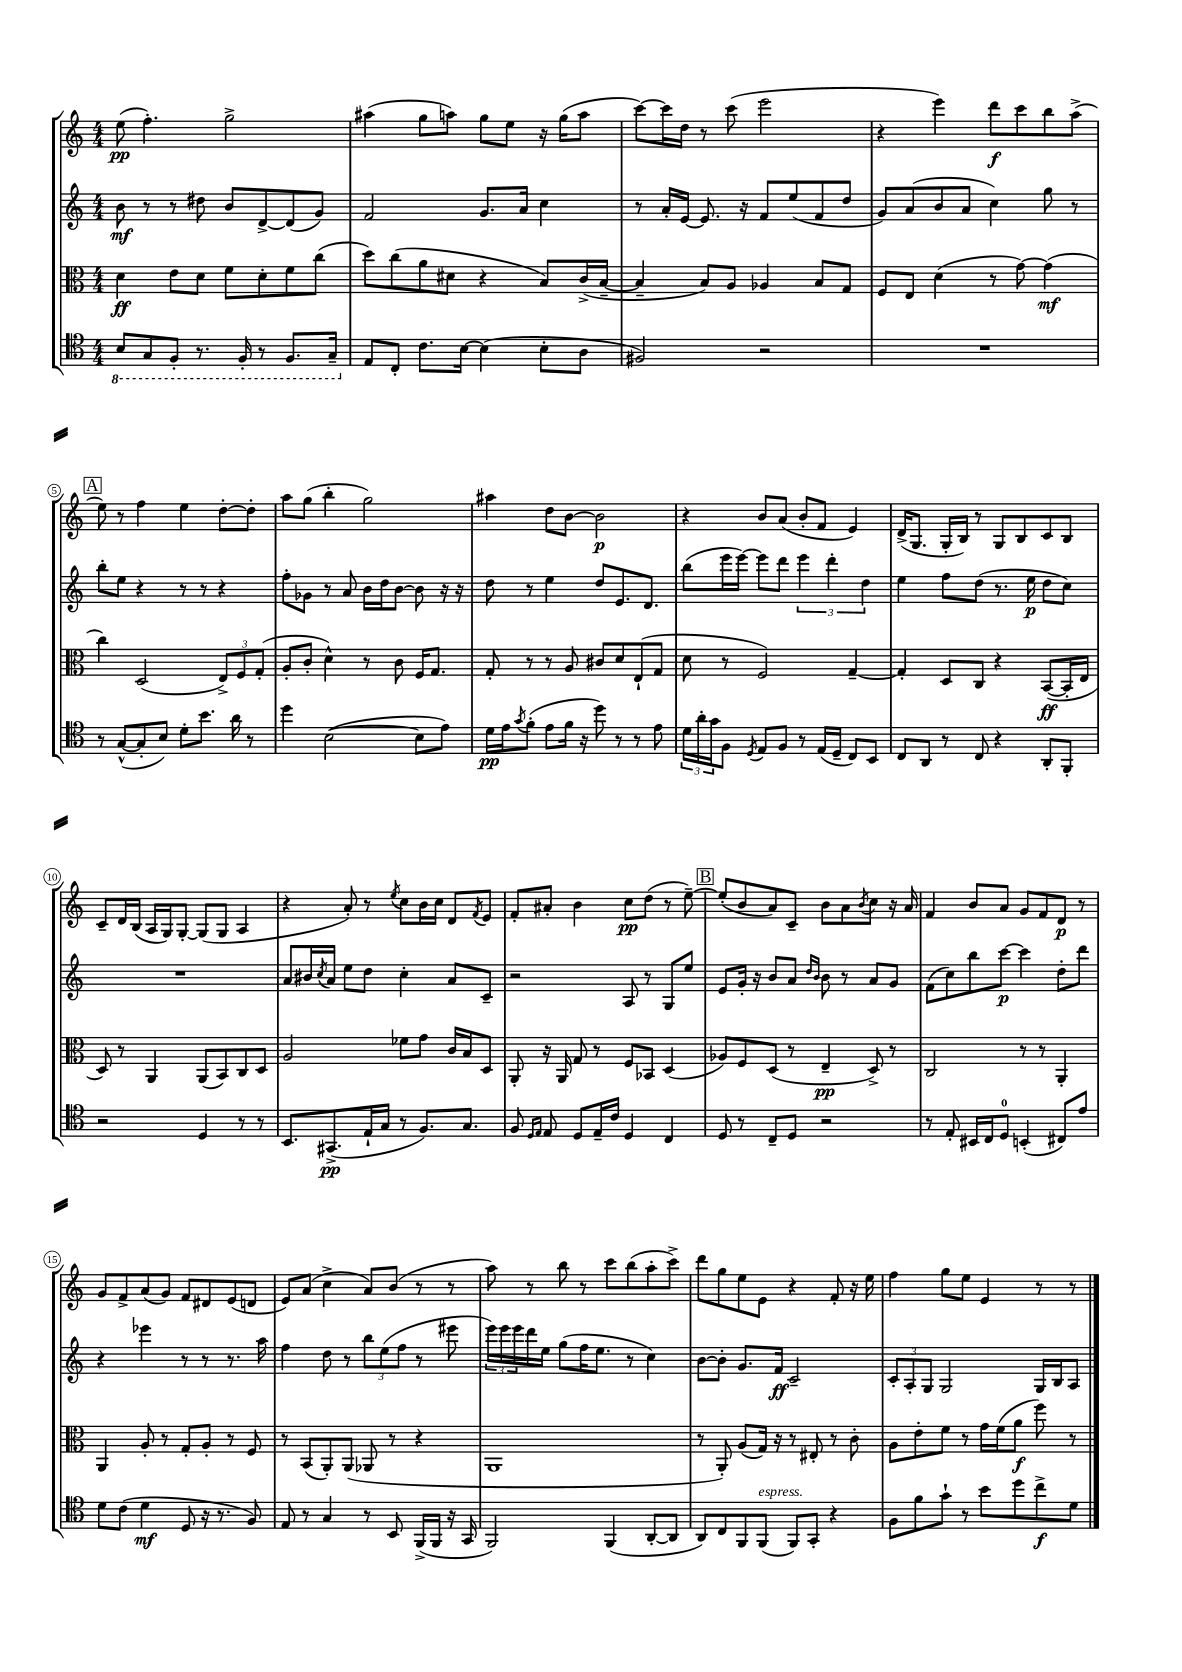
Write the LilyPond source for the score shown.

<<
\new StaffGroup <<
\new Staff = "s0" {
    \clef treble \key c \major \numericTimeSignature \time 4/4
    e''8\pp( f''4.-.) g''2-> |
    ais''4( g''8 a''8) g''8 e''8 r16 g''16( a''8 |
    c'''8~) c'''16 d''16 r8 c'''8( e'''2 |
    r4 e'''4) d'''8\f c'''8 b''8 a''8->( |
    \mark \markup { \box "A" } e''8) r8 f''4 e''4 d''8~-. d''8-. |
    a''8 g''8( b''4-. g''2) |
    ais''4 d''8 b'8~ b'2\p |
    r4 b'8 a'8( b'8-. f'8 e'4) |
    d'16->( g8. g16-. b16) r8 g8 b8 c'8 b8 |
    c'8-- d'16 b16( a16 g16) g8~-. g8( g8 a4 |
    r4 a'8-.) r8 \acciaccatura { e''8 } c''8 b'16 c''16 d'8 \acciaccatura { f'8 } e'8 |
    f'8-. ais'8-. b'4 c''8\pp d''8( r8 e''8~--) |
    \mark \markup { \box "B" } e''8-.( b'8 a'8) c'8-- b'8 a'8 \acciaccatura { b'8 } c''8 r16 a'16 |
    f'4 b'8 a'8 g'8 f'8 d'8\p r8 |
    g'8 f'8-> a'8( g'8) f'8 dis'8 e'8( d'8 |
    e'8) a'8( c''4-> a'8) b'8( r8 r8 |
    a''8) r8 b''8 r8 c'''8 b''8( a''8-. c'''8->) |
    d'''8 g''8 e''8 e'8 r4 f'8-. r16 e''16 |
    f''4 g''8 e''8 e'4 r8 r8 \bar "|." |
}
\new Staff = "s1" {
    \clef treble \key c \major \numericTimeSignature \time 4/4
    b'8\mf r8 r8 dis''8 b'8 d'8~-> d'8( g'8) |
    f'2 g'8. a'16 c''4 |
    r8 a'16-. e'16~ e'8. r16 f'8 e''8( f'8 d''8 |
    g'8) a'8( b'8 a'8 c''4) g''8 r8 |
    \mark \markup { \box "A" } b''8-. e''8 r4 r8 r8 r4 |
    f''8-. ges'8 r8 a'8 b'16 d''16 b'8~ b'8 r16 r16 |
    d''8 r8 e''4 d''8 e'8. d'8. |
    b''8( e'''16 e'''16~) e'''8 d'''8 \tuplet 3/2 { e'''4 d'''4-. d''4 } |
    e''4 f''8 d''8( r8. e''16\p d''8 c''8) |
    R1 |
    a'8 bis'16 \acciaccatura { c''8 } a'16 e''8 d''8 c''4-. a'8 c'8-- |
    r2 a8 r8 g8 e''8 |
    \mark \markup { \box "B" } e'8 g'16-. r16 b'8 a'8 \grace { d''16 b'16 } b'8 r8 a'8 g'8 |
    f'8( c''8) b''8 c'''8~\p c'''4 d''8-. d'''8 |
    r4 ees'''4 r8 r8 r8. a''16 |
    f''4 d''8 r8 \tuplet 3/2 { b''8 e''8( f''8 } r8 eis'''8 |
    \tuplet 3/2 { e'''16) e'''16 e'''16 } d'''16 e''16 g''8( f''16 e''8. r8 c''4) |
    b'8~ b'8-. g'8. f'16\ff c'2-- |
    \tuplet 3/2 { c'8-. a8-. g8 } g2 g16 b16 a8 \bar "|." |
}
\new Staff = "s2" {
    \clef alto \key c \major \numericTimeSignature \time 4/4
    d'4\ff e'8 d'8 f'8 d'8-. f'8 c''8( |
    d''8) c''8( a'8 dis'8 r4 b8) c'16->( b16~-- |
    b4-- b8) a8 aes4 b8 g8 |
    f8 e8 d'4( r8 g'8~) g'4\mf( |
    \mark \markup { \box "A" } c''4) d2( \tuplet 3/2 { e8->) f8 g8-.( } |
    a8-. c'8-. d'4-^) r8 c'8 f16 g8. |
    g8-. r8 r8 a8 cis'8 d'8 e8-!( g8 |
    d'8 r8 f2) g4~-- |
    g4-. d8 c8 r4 b,8~\ff( b,16-. e16 |
    d8) r8 a,4 a,8( b,8) c8 d8 |
    a2 fes'8 g'8 c'16 b16 d8 |
    a,8-. r16 a,16 g8 r8 f8 bes,8 d4( |
    \mark \markup { \box "B" } aes8) f8 d8( r8 e4--\pp d8->) r8 |
    c2 r8 r8 a,4-. |
    a,4 a8-. r8 g8-. a8-. r8 f8 |
    r8 b,8( a,8-.) a,8( aes,8 r8 r4 |
    a,1 |
    r8 a,8-.) a8( g16) r16 r8 eis8-. r8 c'8-. |
    a8 e'8-. f'8 r8 g'16 f'16( a'8\f f''8) r8 \bar "|." |
}
\new Staff = "s3" {
    \clef tenor \key c \major \numericTimeSignature \time 4/4
    \ottava #-1 b,8 g,8 f,8-. r8. f,16-. r8 f,8. g,16-- \ottava #0 |
    e8 c8-. c'8. b16~ b4( b8-. a8 |
    fis2) r2 |
    R1 |
    \mark \markup { \box "A" } r8 g8~-^( g8-. b8) d'8-. b'8. a'16 r8 |
    d''4 b2~( b8 e'8) |
    d'16\pp e'16 \acciaccatura { g'8 } f'8-.( e'8 f'16 r16 d''8) r8 r8 e'8 |
    \tuplet 3/2 { d'16 a'16-. g'16 } f8 \acciaccatura { d8 } e8 f8 r8 e16( d16-- c8) b,8 |
    c8 a,8 r8 c8 r4 a,8-. f,8-. |
    r2 d4 r8 r8 |
    b,8. gis,8.->\pp( e16-! g16 r8 f8.) g8. |
    f8 \grace { d16 e16 } e8 d8 e16-- c'16 d4 c4 |
    \mark \markup { \box "B" } d8 r8 c8-- d8 r2 |
    r8 e8-. bis,16 c16 d8-0 b,4-.( cis8) e'8 |
    d'8 c'8( d'4\mf d8 r16 r8. f8) |
    e8 r8 g4 r8 b,8 f,16->( f,16 r16 g,16 |
    f,2) f,4( a,8~-. a,8 |
    a,8) c8 f,8 f,8^\markup { \italic "espress." }( f,8) g,8-. r4 |
    f8 f'8 g'8-! r8 b'8 d''8 c''8->\f d'8 \bar "|." |
}
>>
>>
\layout { \context { \Score \override BarNumber.stencil = #(make-stencil-circler 0.1 0.3 ly:text-interface::print) } }
